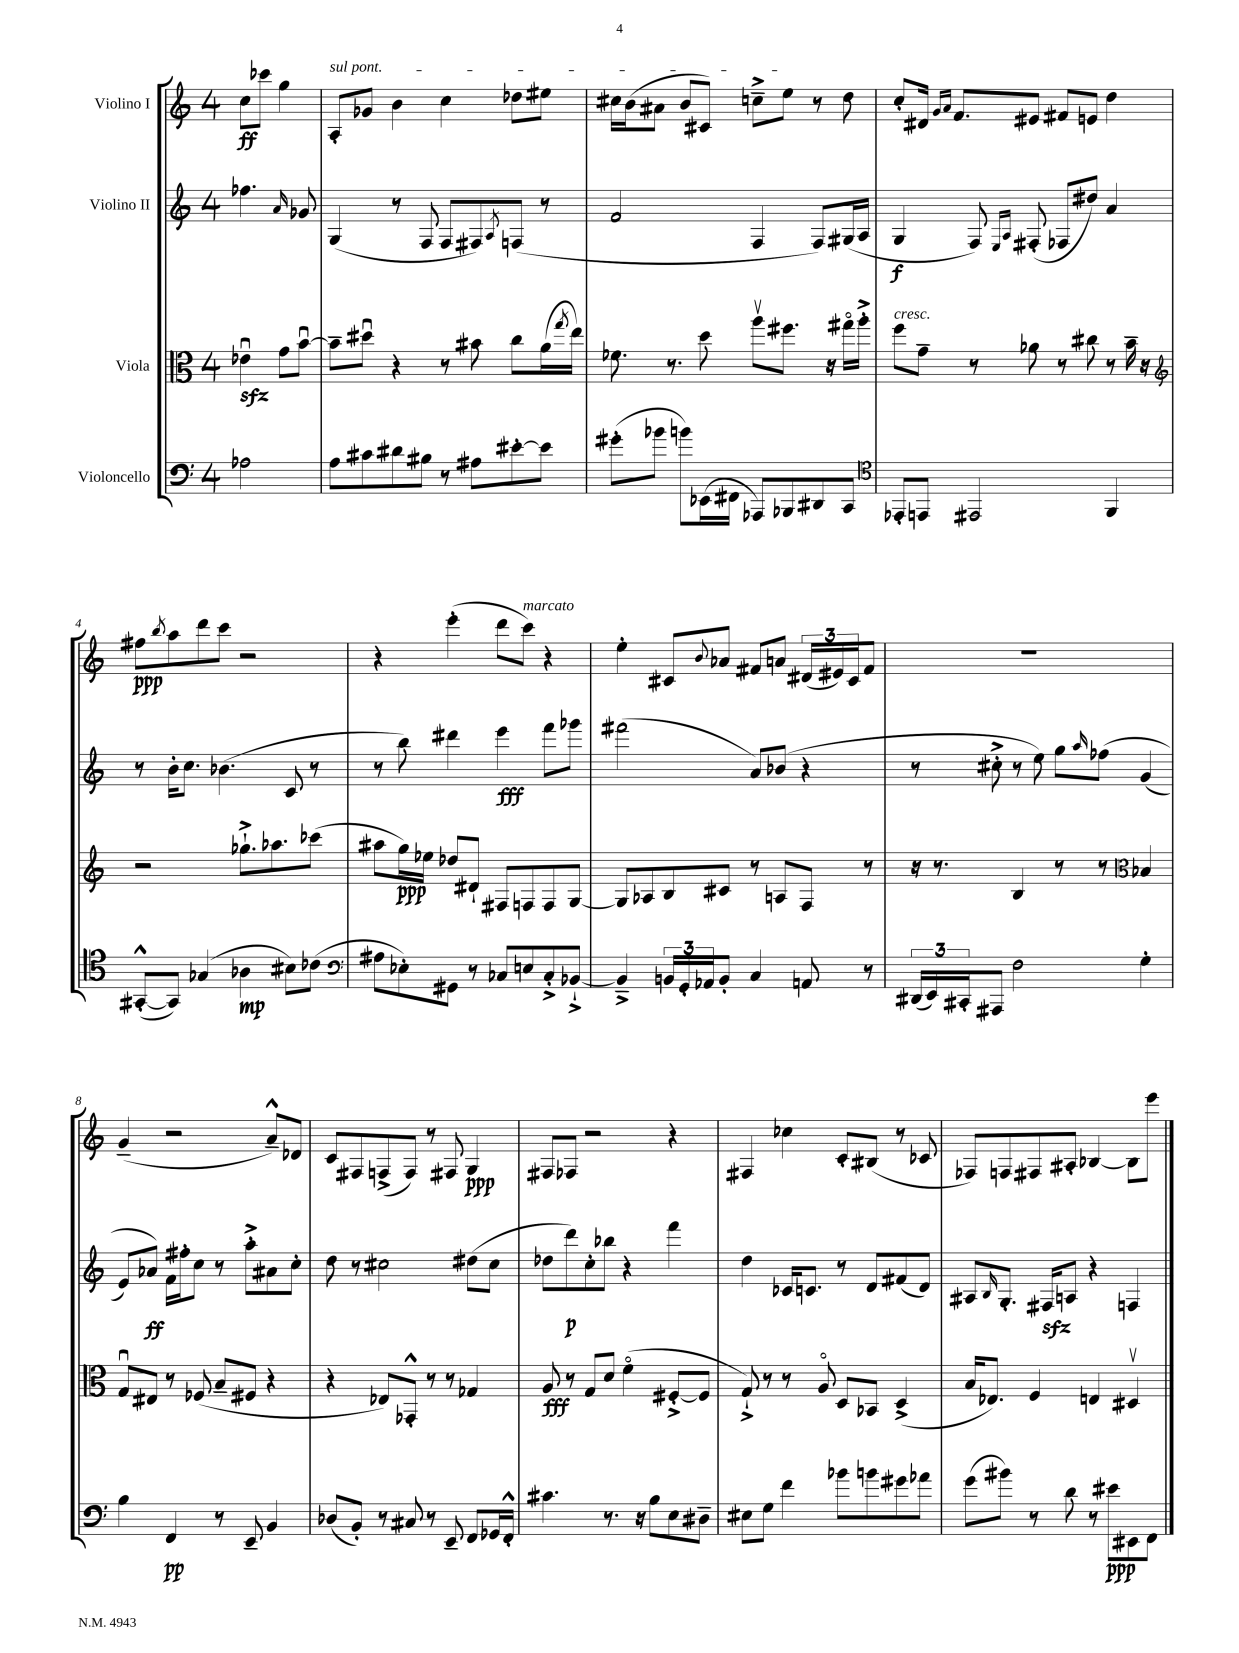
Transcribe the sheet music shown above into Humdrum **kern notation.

**kern	**dynam	**kern	**dynam	**kern	**dynam	**kern	**dynam
*part4	*part4	*part3	*part3	*part2	*part2	*part1	*part1
*staff4	*staff4	*staff3	*staff3	*staff2	*staff2	*staff1	*staff1
*I"Violoncello	*	*I"Viola	*	*I"Violino II	*	*I"Violino I	*
*clefF4	*	*clefC3	*	*clefG2	*	*clefG2	*
*k[]	*	*k[]	*	*k[]	*	*k[]	*
*M4/4	*	*M4/4	*	*M4/4	*	*M4/4	*
=	=	=	=	=	=	=	=
2A-X\	.	4e-Xzzu\	.	4.ff-X\	.	8cc\L	ff
.	.	.	.	.	.	8ccc-X\J	.
.	.	8g\L	.	.	.	4gg\	.
.	.	.	.	16qqa/	.	.	.
.	.	[8bu\J	.	8g-X/	.	.	.
=1	=1	=1	=1	=1	=1	=1	=1
!	!	!	!	!	!	!LO:TX:a:i:t=sul pont.	!
8A\L	.	8b~\L]	.	(4G/	.	8A'/L	.
8c#X\	.	8dd#Xu\J	.	.	.	8g-X/J	.
8d#X\	.	4r	.	8r	.	4b\	.
8B#X\J	.	.	.	8F/	.	.	.
8r	.	8r	.	8F/L	.	4cc\	.
8A#X\L	.	8b#X\	.	8F#X/)	.	.	.
.	.	.	.	8qA/	.	.	.
[8e#X'\	.	8cc\L	.	(8Fn/J	.	8dd-X\L	.
8e#\J]	.	(16a\L	.	8r	.	8ee#X\J	.
.	.	8qgg/	.	.	.	.	.
.	.	16ee\JJ)	.	.	.	.	.
=2	=2	=2	=2	=2	=2	=2	=2
(8g#X'\L	.	8.f-X\	.	2f/	.	16cc#X\LL	.
.	.	.	.	.	.	(16b\J	.
8b-X\J	.	.	.	.	.	8a#X\J	.
.	.	8.r	.	.	.	.	.
8bn\L)	.	.	.	.	.	8b/L	.
(16EE-X\L	.	8dd\	.	.	.	8c#X/J)	.
16FF#X\JJ	.	.	.	.	.	.	.
8AAA-X/L)	.	8aav\L	.	4F/	.	8ccn~^\L	.
8BBB-X/	.	8.ff#X\J	.	.	.	8ee\J	.
8DD#X/	.	.	.	8F/L)	.	8r	.
.	.	16r	.	.	.	.	.
8CC/J	.	16gg#X\LL	.	(16G#X/L	.	8dd\	.
.	.	16aa'^\JJ	.	16A/JJ	.	.	.
=3	=3	=3	=3	=3	=3	=3	=3
*clefC4	*	*	*	*	*	*	*
!	!	!LO:TX:a:i:t=cresc.	!	!	!	!	!
8EE-X'/L	.	8ff\L	.	4G/	f	8cc'/L	.
8EEn/J	.	8g~\J	.	.	.	16d#X/Jk	.
.	.	.	.	.	.	16qqg/LL	.
.	.	.	.	.	.	16qqa/JJ	.
.	.	.	.	.	.	8.f/L	.
2EE#X/	.	8r	.	8F/)	.	.	.
.	.	.	.	16qqE/LL	.	.	.
.	.	.	.	16qqA/JJ	.	.	.
.	.	8a-X\	.	(8F#X'/	.	8e#X/J	.
.	.	8r	.	8F-X/L	.	8f#X/L	.
.	.	8cc#X\	.	8dd#X/J)	.	8en/J	.
4FF/	.	8r	.	4a/	.	4dd\	.
.	.	16b~\	.	.	.	.	.
.	.	16r	.	.	.	.	.
!!LO:LB:g=z
=4	=4	=4	=4	=4	=4	=4	=4
*	*	*clefG2	*	*	*	*	*
([8GG#X'^^/L	.	2r	.	8r	.	8ff#X\L	ppp
.	.	.	.	.	.	8qbb/	.
8GG#/J])	.	.	.	16b'\KL	.	8aa\	.
.	.	.	.	8.cc\J	.	.	.
(4G-X/	.	.	.	.	.	8ddd\	.
.	.	.	.	(4.b-X\	.	8ccc\J	.
4A-X\	mp	8.gg-X`^\L	.	.	.	2r	.
.	.	8.aa-X\	.	.	.	.	.
8B#X\L)	.	.	.	8c/	.	.	.
(8c-X\J	.	(8ccc-X\J	.	8r	.	.	.
=5	=5	=5	=5	=5	=5	=5	=5
*clefF4	*	*	*	*	*	*	*
8A#X\L	.	8aa#X\L	.	8r	.	4r	.
8E-X'\)	.	16gg\L)	ppp	8bb\)	.	.	.
.	.	16ee-X\JJ	.	.	.	.	.
8GG#X\J	.	8dd-X/L	.	4ddd#X\	.	(4eee'\	.
8r	.	8d#X`/J	.	.	.	.	.
8C-X/L	.	8F#X/L	.	4eee\	fff	8ddd\L	.
!	!	!	!	!	!	!LO:TX:a:i:t=marcato	!
8En/	.	8Fn/	.	.	.	8ccc\J)	.
8C-'^/	.	8F/	.	8fff\L	.	4r	.
[8BB-X`^/J	.	[8G/J	.	8ggg-X\J	.	.	.
=6	=6	=6	=6	=6	=6	=6	=6
4BB-~^/]	.	8G/L]	.	(2fff#X\	.	4ee'\	.
.	.	8A-X/	.	.	.	.	.
24BBn/LL	.	8B/	.	.	.	8c#X/L	.
24GG'/	.	.	.	.	.	.	.
24AA-X/J	.	.	.	.	.	.	.
.	.	.	.	.	.	8qqb/	.
8BB'/J	.	8c#X/J	.	.	.	8a-X/J	.
4C/	.	8r	.	8a/L)	.	8f#X/L	.
.	.	8An/L	.	(8b-X/J	.	8an/J	.
8AAn/	.	8F/J	.	4r	.	(24d#X/LL	.
.	.	.	.	.	.	24e#X/)	.
.	.	.	.	.	.	24c#/J	.
8r	.	8r	.	.	.	8f#/J	.
=7	=7	=7	=7	=7	=7	=7	=7
(24DD#X/LL	.	16r	.	8r	.	1r	.
24EE/)	.	.	.	.	.	.	.
.	.	8.r	.	.	.	.	.
24CC#X'/J	.	.	.	.	.	.	.
8AAA#X/J	.	.	.	8cc#X'^\	.	.	.
2F\	.	4B/	.	8r	.	.	.
.	.	.	.	8ee\)	.	.	.
.	.	8r	.	8gg\L	.	.	.
.	.	.	.	16qqaa/	.	.	.
.	.	8r	.	(8ff-X\J	.	.	.
*	*	*clefC3	*	*	*	*	*
4G'\	.	4B-X/	.	(4g/	.	.	.
!!LO:LB:g=z
=8	=8	=8	=8	=8	=8	=8	=8
4B\	.	8Gu/L	.	8e/L)	.	(4g~/	.
.	.	8E#X/J	.	8a-X/J)	ff	.	.
4FF/	pp	8r	.	16f\LL	.	2r	.
.	.	.	.	16ff#X'\J	.	.	.
.	.	(8F-X/	.	8cc\J	.	.	.
8r	.	8B~/L	.	8r	.	.	.
8EE~/	.	8F#X/J	.	8aa'^\L	.	.	.
4BB/	.	4r	.	8a#X\	.	8a~^^/L)	.
.	.	.	.	8cc'\J	.	8d-X/J	.
=9	=9	=9	=9	=9	=9	=9	=9
(8D-X/L	.	4r	.	8dd\	.	8c/L	.
8BB'/J)	.	.	.	8r	.	8F#X/	.
8r	.	8E-X/L)	.	2cc#X\	.	(8Fn^/	.
8C#X/	.	8GG-X'^^/J	.	.	.	8F/J)	.
8r	.	8r	.	.	.	8r	.
8EE~/	.	8r	.	.	.	8F#X/	.
8FF/L	.	4G-X/	.	(8dd#X\L	.	4G/	ppp
16GG-X/L	.	.	.	8cc#\J	.	.	.
16FF'^^/JJ	.	.	.	.	.	.	.
=10	=10	=10	=10	=10	=10	=10	=10
4.c#X\	.	8A/	fff	8dd-X\L	.	8F#X/L	.
.	.	8r	.	8ddd\)	p	8F-X/J	.
.	.	8G/L	.	8cc'\	.	2r	.
8.r	.	8d/J	.	8bb-X\J	.	.	.
.	.	(4f\	.	4r	.	.	.
16r	.	.	.	.	.	.	.
8B\L	.	.	.	.	.	.	.
8E\	.	[8F#X'^/L	.	4fff\	.	4r	.
8D#X~\J	.	8F#/J]	.	.	.	.	.
=11	=11	=11	=11	=11	=11	=11	=11
8E#X\L	.	8G`^/)	.	4dd\	.	4F#X/	.
8G\J	.	8r	.	.	.	.	.
4f\	.	8r	.	16c-X/KL	.	4cc-X\	.
.	.	.	.	8.cn/J	.	.	.
.	.	8A/	.	.	.	.	.
8b-X\L	.	8D/L	.	8r	.	8c'/L	.
8bn\	.	8BB-X/J	.	8d/L	.	(8B#X/J	.
8g#X\	.	(4D^/	.	(8f#X/	.	8r	.
8a-X\J	.	.	.	8d/J)	.	8c-X/	.
=12	=12	=12	=12	=12	=12	=12	=12
(8g\L	.	16B/KL	.	8A#X/L	.	8F-X/L)	.
.	.	8.E-X/J)	.	.	.	.	.
.	.	.	.	16qqB/	.	.	.
8b#X\J)	.	.	.	8.G'/J	.	8Fn/	.
8r	.	4F/	.	.	.	8F#X/	.
.	.	.	.	16F#Xzz/KL	.	.	.
8d\	.	.	.	8An/J	.	8A#X'/J	.
8r	.	4En/	.	4r	.	[4B-X/	.
8e#X\L	ppp	.	.	.	.	.	.
8EE#X\	.	4D#Xv/	.	4Fn/	.	8B-\L]	.
8FF\J	.	.	.	.	.	8eee\J	.
==	==	==	==	==	==	==	==
*-	*-	*-	*-	*-	*-	*-	*-
